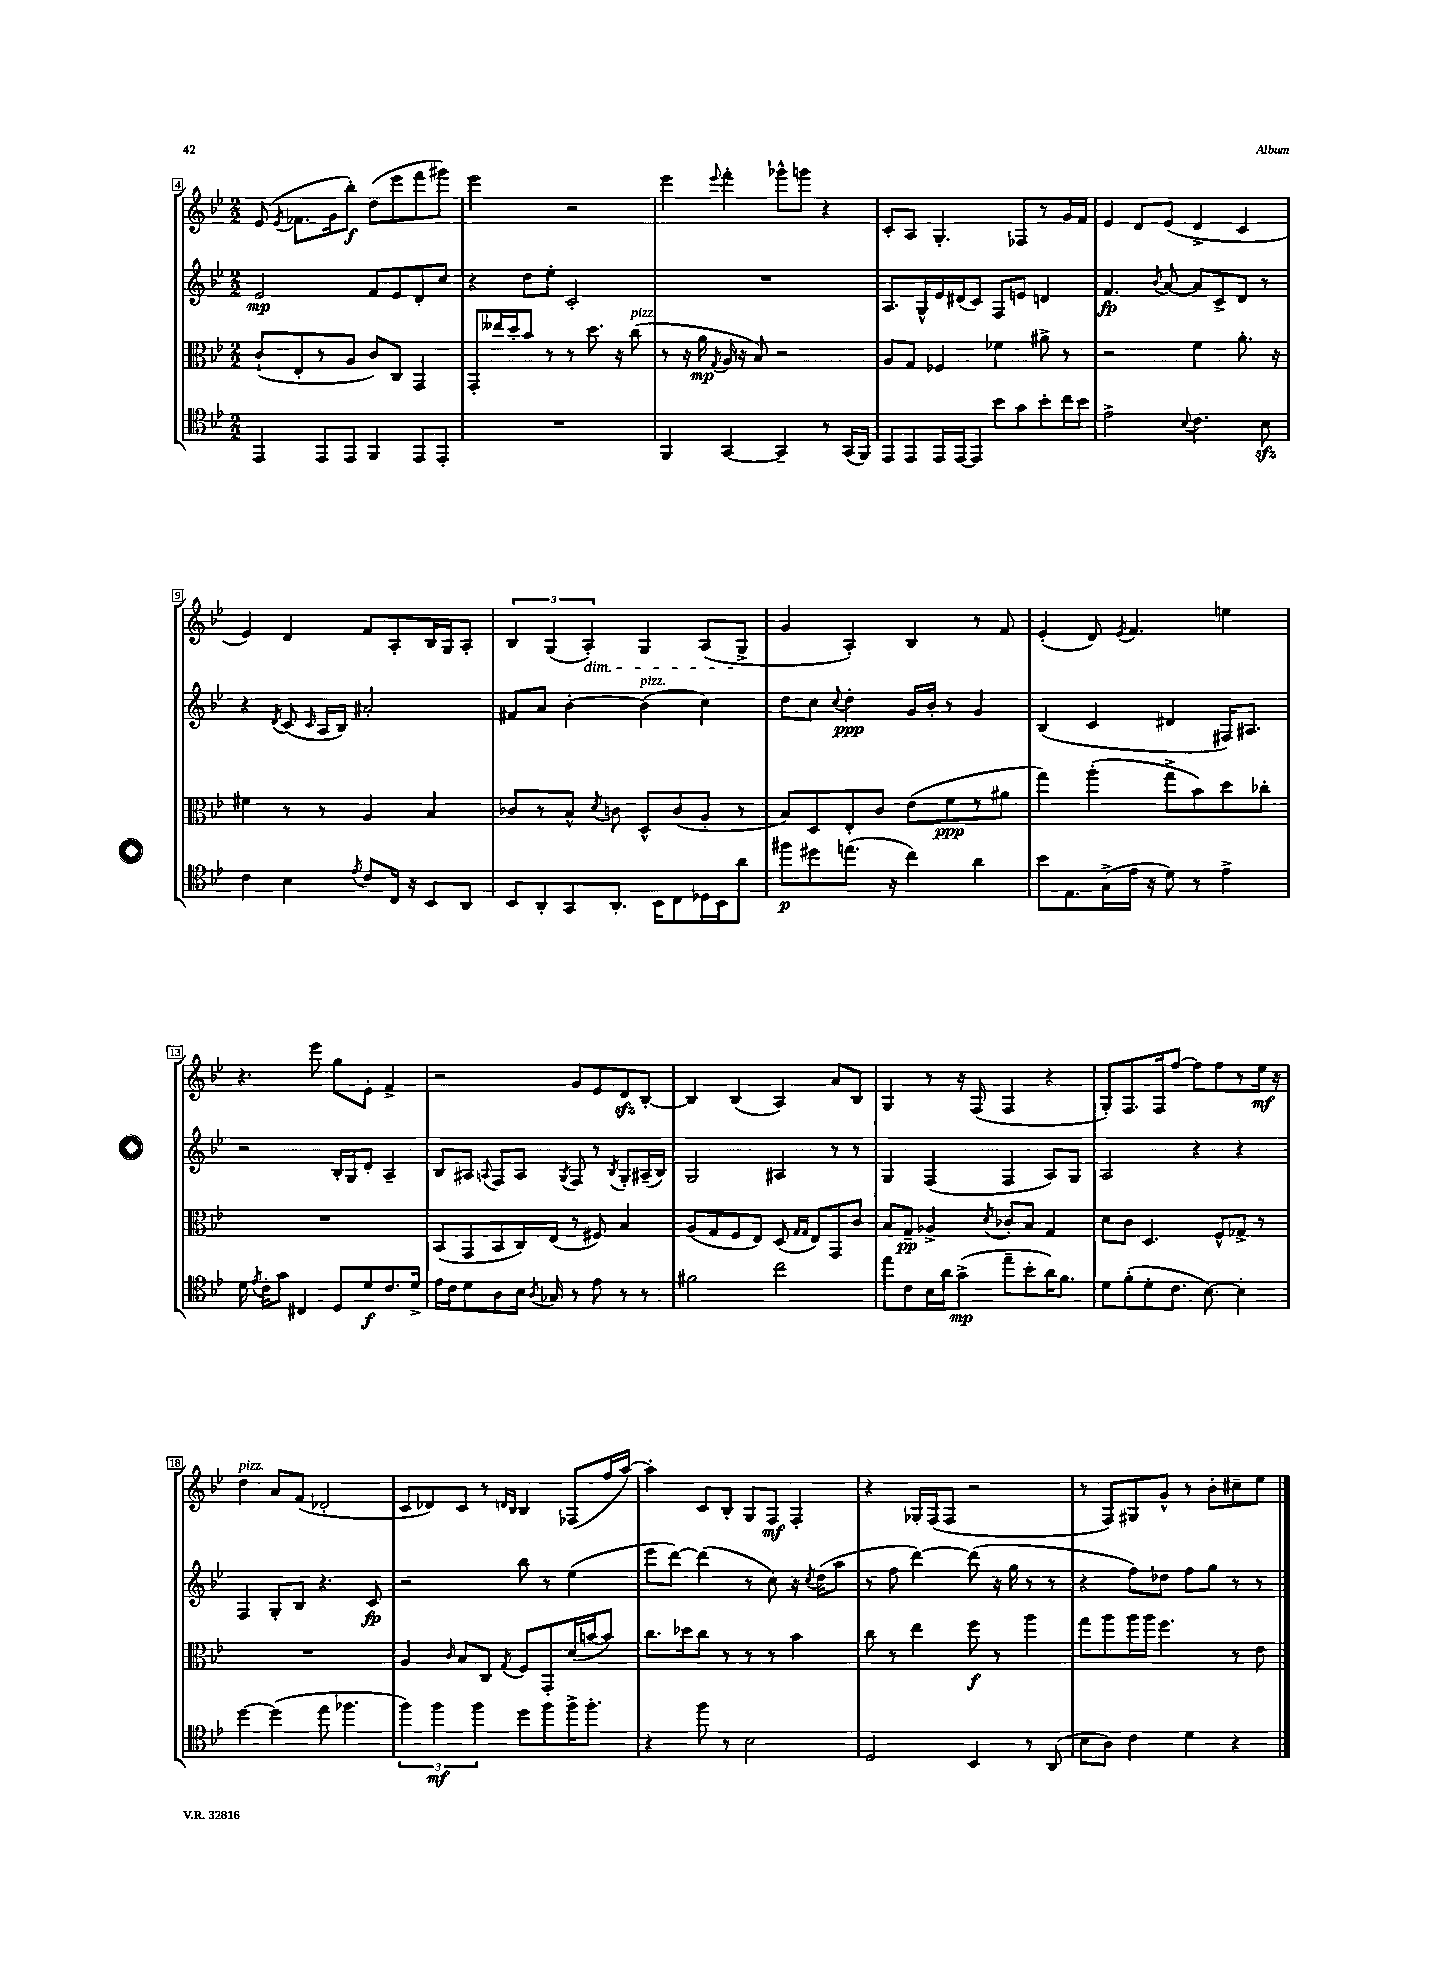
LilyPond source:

<<
\new StaffGroup <<
\new Staff = "s0" {
    \clef treble \key bes \major \numericTimeSignature \time 2/2
    \autoBeamOff ees'8( \acciaccatura { ees'8 } fes'8.[ g'16 bes''8]-.\f) d''8[( ees'''8 f'''8 gis'''8]) |
    ees'''2 r2 |
    ees'''4 \appoggiatura { ees'''8 } f'''4-. ges'''8[-^ g'''8] r4 |
    c'8[-. a8] g4.-. fes8[ r8 g'16 f'16] |
    ees'4 d'8[ ees'8]( d'4-> c'4 |
    ees'4) d'4 f'8[ a8-. bes16 g16 a8]-. |
    \tuplet 3/2 { bes4 g4( a4-.\dim) } g4 a8[( g8]->\! |
    g'4 a4-.) bes4 r8 f'8 |
    ees'4-.( d'8) \acciaccatura { ees'8 } f'4. e''4 |
    r4. ees'''8 g''8[ ees'8]-. f'4-> |
    r2 g'8[ ees'8 d'8\sfz bes8]~-. |
    bes4 bes4( a4) a'8[ bes8] |
    g4 r8 r16 f16( f4 r4 |
    g8[-.) f8. f16 f''8]~ f''8[ f''8 r8 ees''16]\mf r16 |
    d''4^\markup { \italic "pizz." } a'8[ f'8]( des'2-. |
    c'8[ des'8) c'8] r8 \grace { d'16[ bes16] } bes4 fes8[( f''16 a''16]~) |
    a''4-. c'8[ bes8]-. g8[ f8]\mf f4-. |
    r4 ges16[-. f16( f8] r2 |
    r8 f8[) gis8 g'8]-^ r8 bes'8[-. cis''8-- ees''8] \bar "|." |
}
\new Staff = "s1" {
    \clef treble \key bes \major \numericTimeSignature \time 2/2
    \autoBeamOff ees'2\mp f'8[ ees'8 d'8-. c''8] |
    r4 d''8[ ees''8]-. c'2-. |
    R1 |
    a8.[ g16-^ ees'16 dis'16( c'8]) f8[ e'8] d'4 |
    f'4.\fp \acciaccatura { bes'8 } a'8~ a'8[ c'8-> d'8] r8 |
    r4 \acciaccatura { d'8 } c'8( \grace { c'16 } a16[ bes16]) ais'2-. |
    fis'8[ a'8] bes'4~-. bes'4^\markup { \italic "pizz." }( c''4) |
    d''8[ c''8] \appoggiatura { c''8 } d''4-.\ppp g'16[ bes'16]-. r8 g'4 |
    bes4( c'4 dis'4 fis16[) ais8.] |
    r2 bes16[-. g16 d'8]-. a4-- |
    bes8[ ais8] \appoggiatura { a8 } f8[ a8] \acciaccatura { g8 } f8 r8 \acciaccatura { bes8 } g8[-. ais16--( bes16]) |
    g2 ais4 r8 r8 |
    g4 f4( f4 a8[) g8] |
    a2 r4 r4 |
    f4 g8[-. bes8] r4. c'8\fp |
    r2 bes''8 r8 ees''4( |
    ees'''8[ d'''8]~) d'''4( r8 c''8) r16 \acciaccatura { c''8 } d''16[( a''8] |
    r8 f''8 d'''4~) d'''8( r16 g''16 r8 r8 |
    r4 f''8[) des''8] f''8[ g''8] r8 r8 \bar "|." |
}
\new Staff = "s2" {
    \clef alto \key bes \major \numericTimeSignature \time 2/2
    \autoBeamOff c'8[-!( ees8-. r8 a8] c'8[) c8] g,4 |
    g,8[-. eeses''16 d''16-. bes'8] r8 r8 d''8. r16 c''8^\markup { \italic "pizz." }( |
    r8 r16 a'16\mp \acciaccatura { g8 } a16 r16 bes8) r2 |
    a8[ g8] fes4 fes'4 ais'8-> r8 |
    r2 f'4 a'8.-. r16 |
    fis'4 r8 r8 a4 bes4 |
    ces'8[ r8 bes8]-^ \acciaccatura { d'8 } c'8 d8[-^ c'8( a8]-. r8 |
    bes8[) d8 ees8-. c'8] ees'8[( f'8\ppp r8 ais'8] |
    g''4) a''4-.( g''8[-> bes'8) d''8 ces''8]-. |
    R1 |
    bes,8[( g,8 bes,8 c16) ees16]( r8 fis8) bes4 |
    a8[( g8 f8 ees8]) d8( \grace { g16[ g16] } ees8[) g,8 c'8] |
    bes8[ g8]--\pp aes4-> \acciaccatura { d'8 } ces'8[-. bes8] g4 |
    d'8[ c'8] d4. f8[-^ ges8]-> r8 |
    R1 |
    a4 \grace { c'16 } bes8[ c8] \acciaccatura { g8 } f8[ g,8-. d'16( b'16~ b'8]) |
    c''8.[ des''16 c''8] r8 r8 r8 bes'4 |
    c''8 r8 ees''4 f''8\f r8 a''4 |
    g''8[ a''8 a''16 a''16] f''4. r8 ees'8 \bar "|." |
}
\new Staff = "s3" {
    \clef tenor \key bes \major \numericTimeSignature \time 2/2
    \autoBeamOff ees,4 ees,8[ ees,8] f,4 ees,8[ ees,8]-. |
    R1 |
    f,4 g,4~ g,4-- r8 g,16[( f,16]) |
    ees,8[ ees,8 ees,16 ees,16~ ees,8] bes'8[ g'8 bes'8-. c''16 bes'16] |
    ees'2-> \appoggiatura { bes8 } c'4. bes8\sfz |
    c'4 bes4 \acciaccatura { ees'8 } c'8[ c16] r16 bes,8[ a,8] |
    bes,8[ a,8-. g,8 a,8.]-. bes,16[ c8 des16 bes,16 a'8] |
    fis''8[\p dis''8 e''8.]( r16 c''4) a'4 |
    bes'8[ ees8. g16->( ees'16] r16 d'8) r8 ees'4-> |
    d'16 \acciaccatura { ees'8 } c'16[-. g'8] cis4 d8[ d'8\f c'8. d'16]-> |
    ees'16[ c'16 d'8 a8 bes16] \acciaccatura { a8 } ges16 r8 ees'8 r8 r8 |
    fis'2 c''2 |
    ees''8[ c'8 bes16 a'16 g'8]->\mp( ees''8[-- bes'8-. a'16) f'8.] |
    d'8[ f'8-.( d'8-. c'8.] bes8.~) bes4-. |
    d''4~ d''4( ees''8 fes''4. |
    \tuplet 3/2 { f''4) f''4\mf f''4 } d''8[ f''8 f''16-> f''8.]-. |
    r4 f''8 r8 bes2 |
    d2 bes,4 r8 a,8( |
    bes8[ a8]) c'4 d'4 r4 \bar "|." |
}
>>
>>
\layout { \context { \Score currentBarNumber = #4 \override BarNumber.stencil = #(make-stencil-boxer 0.1 0.3 ly:text-interface::print) } }
